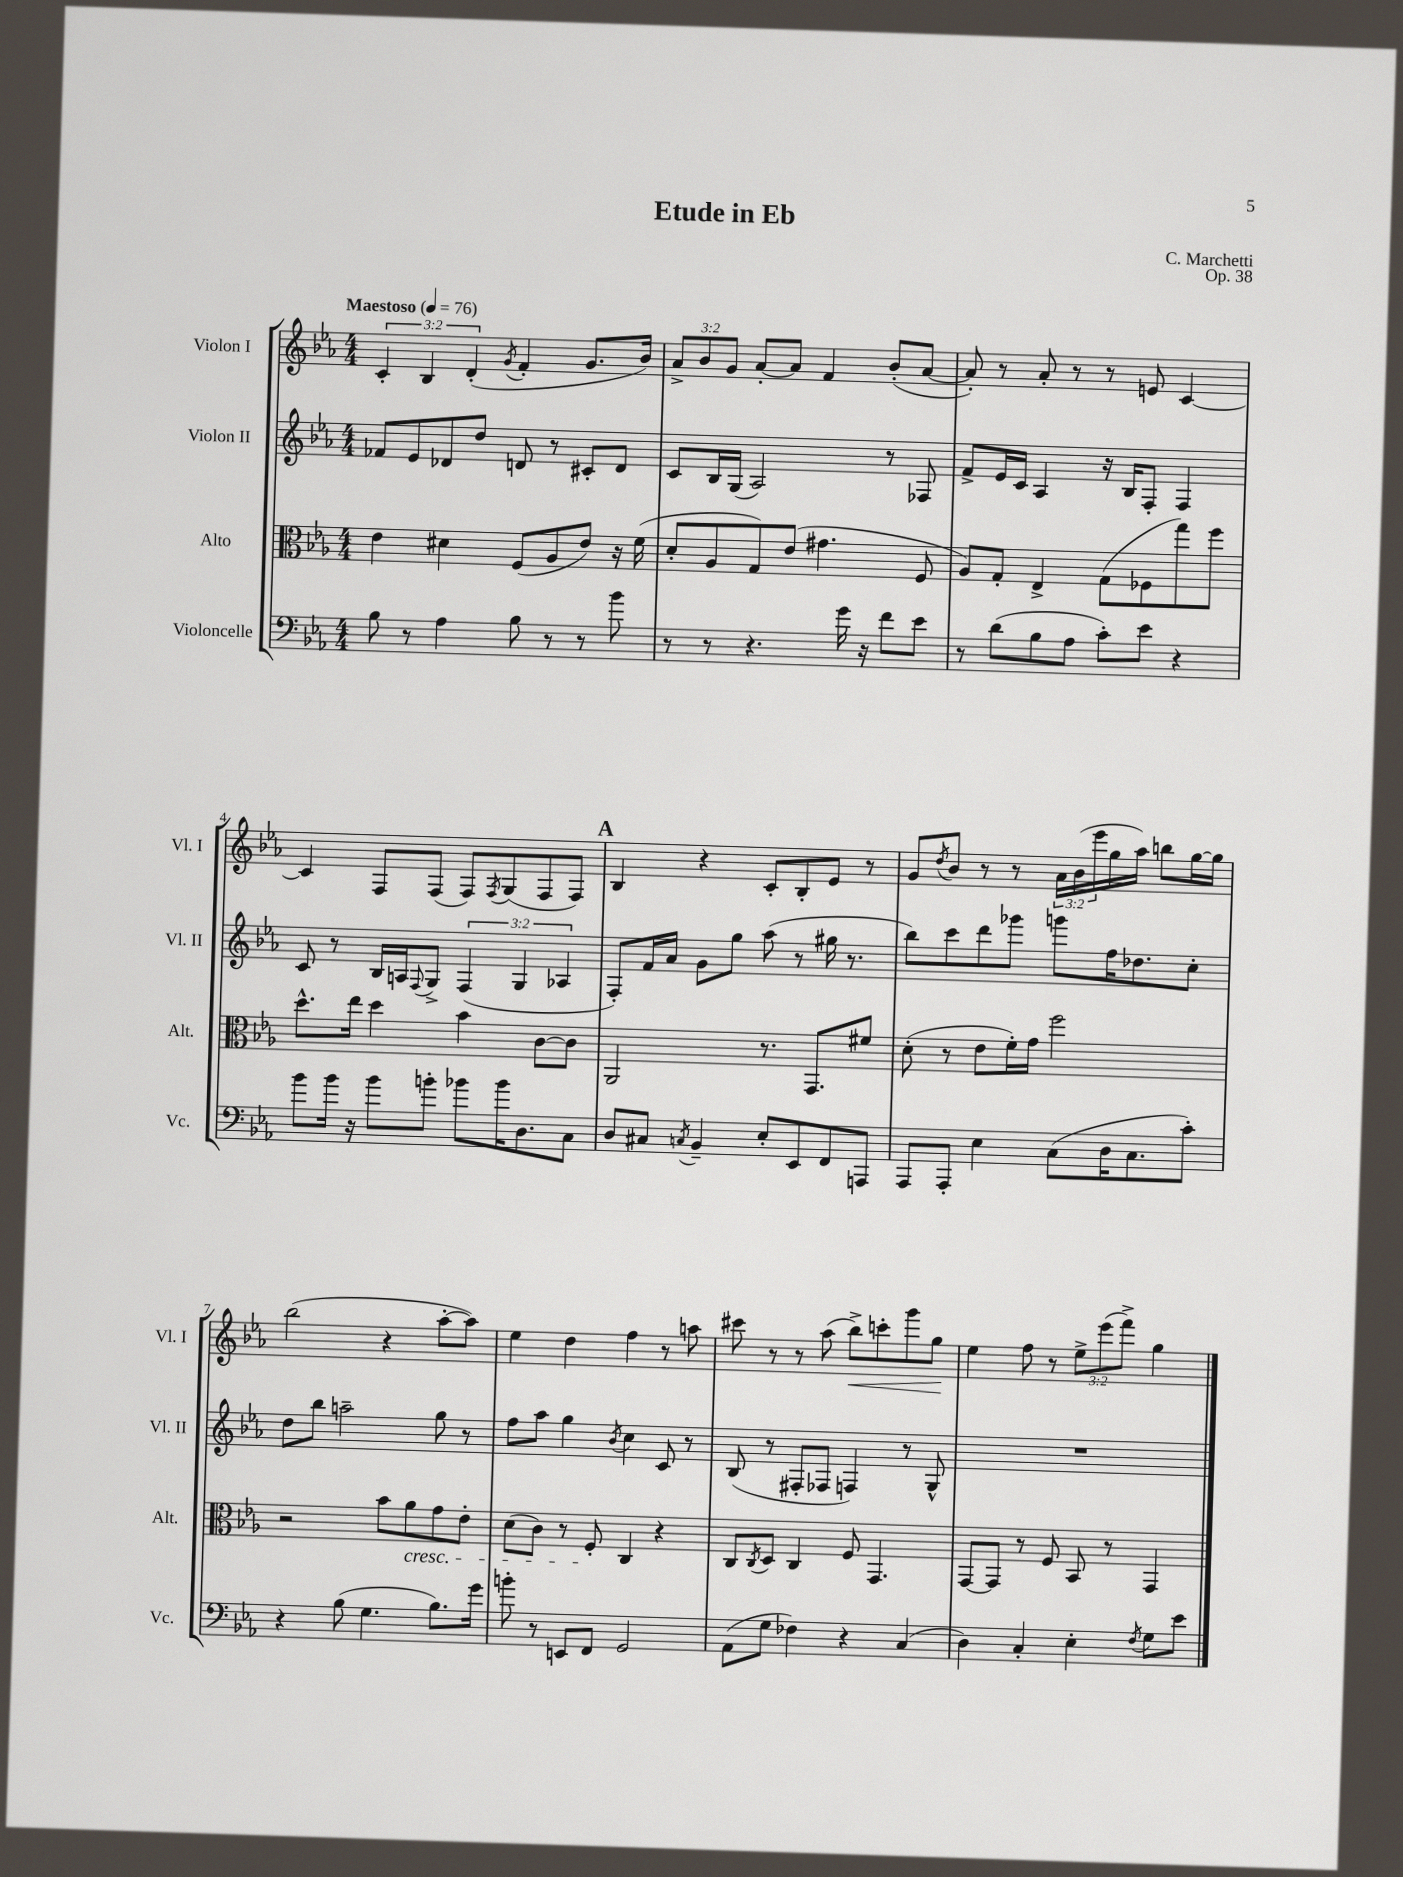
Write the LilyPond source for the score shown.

\header { title = "Etude in Eb" composer = "C. Marchetti" opus = "Op. 38" }
<<
\new StaffGroup <<
\new Staff = "s0" \with { instrumentName = "Violon I" shortInstrumentName = "Vl. I" } {
    \clef treble \key ees \major \numericTimeSignature \time 4/4 \override Staff.TupletNumber.text = #tuplet-number::calc-fraction-text \tempo "Maestoso" 4 = 76
    \tuplet 3/2 { c'4-. bes4 d'4-.( } \acciaccatura { g'8 } f'4-. g'8. bes'16) |
    \tuplet 3/2 { aes'8-> bes'8 g'8 } aes'8~-. aes'8 f'4 bes'8-.( aes'8~ |
    aes'8-.) r8 aes'8-. r8 r8 e'8 c'4~ |
    c'4 f8 f8( f8) \acciaccatura { f8 } g8( f8 f8) |
    \mark \markup { \bold "A" } bes4 r4 c'8-. bes8-. ees'8 r8 |
    g'8 \acciaccatura { d''8 } bes'8 r8 r8 \tuplet 3/2 { aes'16 bes'16( ees'''16 } g''16 aes''16) b''8 g''16~ g''16 |
    bes''2( r4 aes''8~-. aes''8) |
    ees''4 d''4 f''4 r8 a''8 |
    cis'''8 r8 r8 aes''8( bes''8->\<) c'''8-. g'''8 g''8\! |
    ees''4 f''8 r8 \tuplet 3/2 { ees''8-> ees'''8( f'''8->) } g''4 \bar "|." |
}
\new Staff = "s1" \with { instrumentName = "Violon II" shortInstrumentName = "Vl. II" } {
    \clef treble \key ees \major \numericTimeSignature \time 4/4 \override Staff.TupletNumber.text = #tuplet-number::calc-fraction-text
    fes'8 ees'8 des'8 d''8 d'8 r8 cis'8-. d'8 |
    c'8 bes16 g16( aes2) r8 fes8 |
    f'8-> ees'16 c'16 aes4 r16 bes16 f8-. f4 |
    c'8 r8 bes16 a16 \appoggiatura { f8 } g8-> \tuplet 3/2 { f4( g4 aes4 } |
    \mark \markup { \bold "A" } f8-.) f'16 aes'16 g'8 g''8 aes''8( r8 gis''16 r8. |
    bes''8) c'''8 d'''8 ges'''8 g'''8 f''16 des''8. c''8-. |
    d''8 bes''8 a''2-- g''8 r8 |
    f''8 aes''8 g''4 \acciaccatura { bes'8 } c''4 c'8 r8 |
    bes8( r8 fis8-. fes8 f4) r8 g8-^ |
    R1 \bar "|." |
}
\new Staff = "s2" \with { instrumentName = "Alto" shortInstrumentName = "Alt." } {
    \clef alto \key ees \major \numericTimeSignature \time 4/4
    ees'4 dis'4 f8( aes8 ees'8) r16 f'16( |
    d'8-. aes8 g8) ees'8( gis'4. f8 |
    aes8) g8-. ees4-> g8( fes8 g''8) f''8 |
    d''8.-^ ees''16 d''4 bes'4 c'8~ c'8 |
    \mark \markup { \bold "A" } aes,2 r8. g,8. fis'8 |
    d'8-.( r8 ees'8 f'16-.) g'16 f''2 |
    r2 bes'8 aes'8\cresc g'8 ees'8-. |
    d'8( c'8) r8 f8-.\! c4 r4 |
    c8 \acciaccatura { c8 } d8 c4 f8 g,4. |
    g,8~ g,8 r8 f8 bes,8 r8 g,4 \bar "|." |
}
\new Staff = "s3" \with { instrumentName = "Violoncelle" shortInstrumentName = "Vc." } {
    \clef bass \key ees \major \numericTimeSignature \time 4/4
    bes8 r8 aes4 bes8 r8 r8 bes'8 |
    r8 r8 r4. g'16 r16 f'8 ees'8 |
    r8 d'8( bes8 aes8 c'8-.) ees'8 r4 |
    bes'8 bes'16 r16 bes'8 b'8-. bes'8 bes'16 d8. c8 |
    \mark \markup { \bold "A" } d8 cis8 \acciaccatura { c8 } bes,4-- ees8-. ees,8 f,8 a,,8 |
    aes,,8 aes,,8-. ees4 c8( d16 c8. c'8-.) |
    r4 bes8( g4. bes8.) g'16 |
    b'8-. r8 e,8 f,8 g,2 |
    aes,8( g8 fes4) r4 c4( |
    d4) c4-. ees4-. \acciaccatura { f8 } g8 ees'8 \bar "|." |
}
>>
>>
